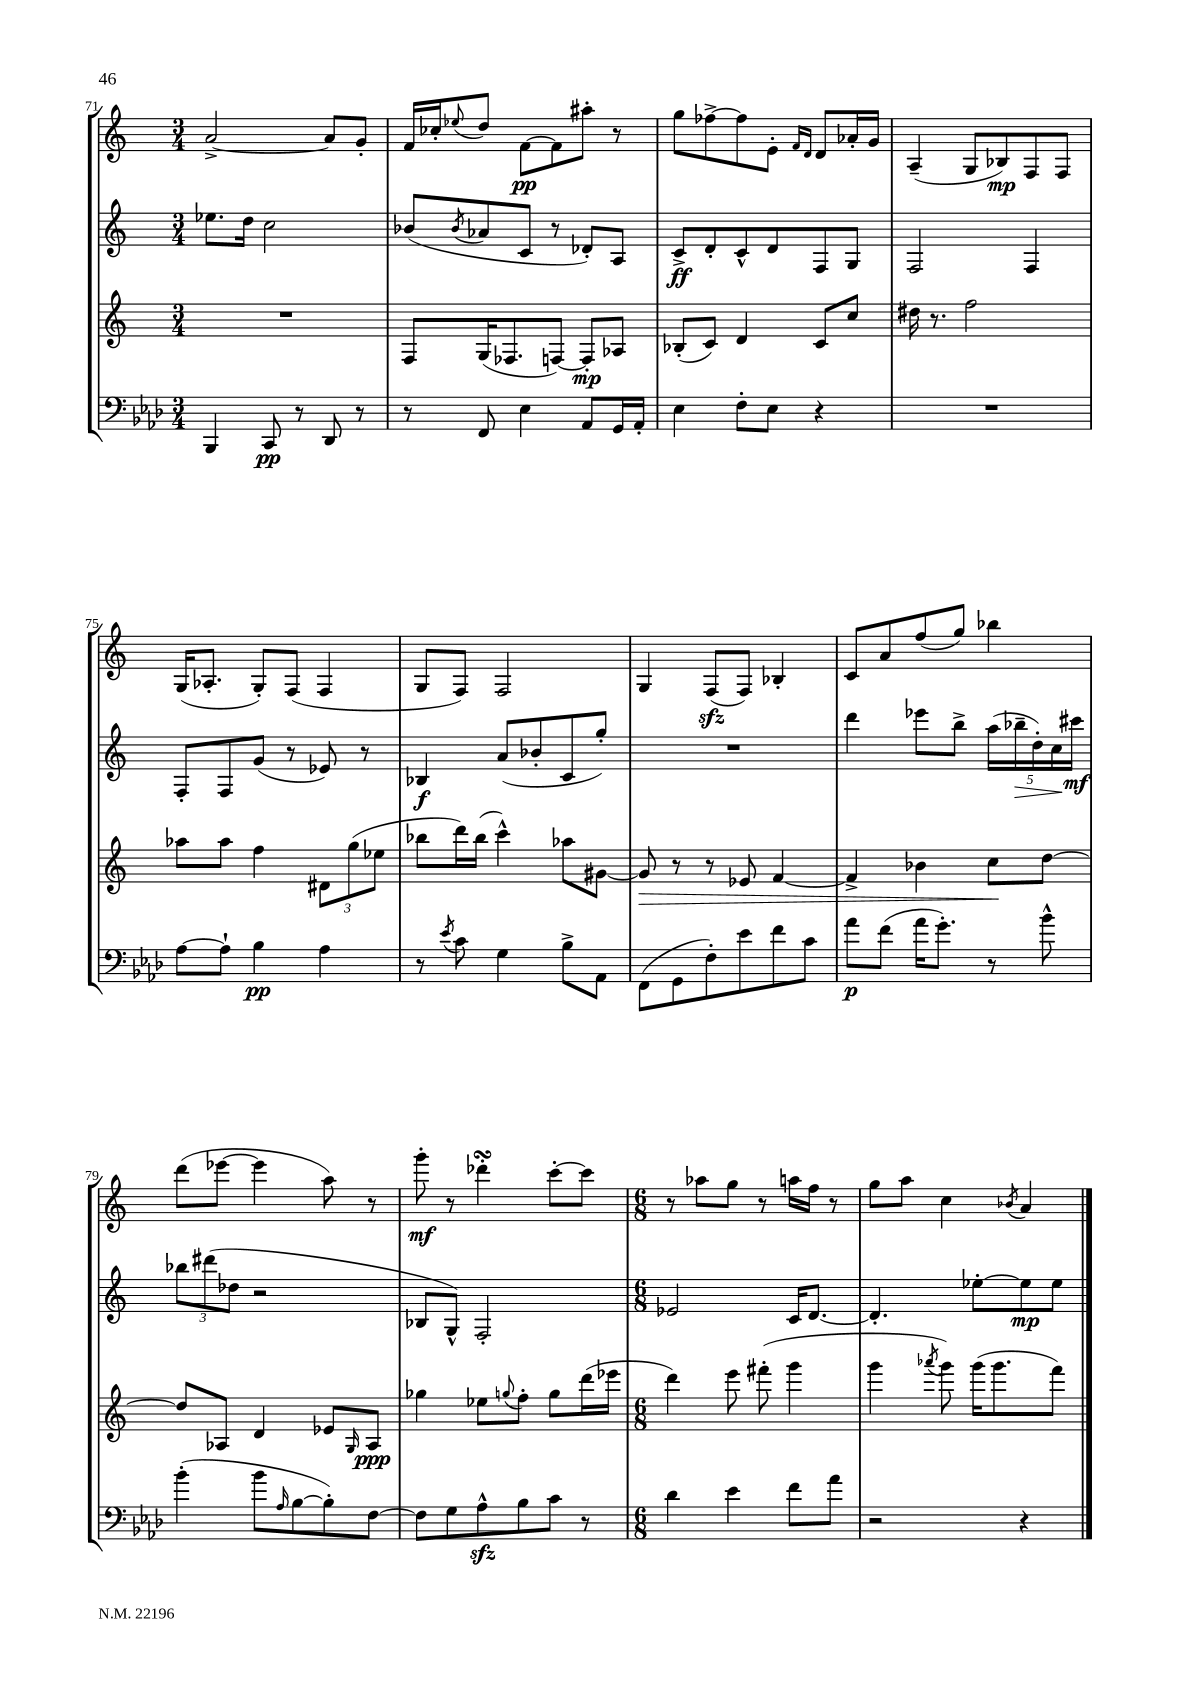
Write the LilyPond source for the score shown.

<<
\new StaffGroup <<
\new Staff = "s0" {
    \clef treble \key c \major \numericTimeSignature \time 3/4
    a'2~-> a'8 g'8-. |
    f'16 ces''16-. \appoggiatura { ees''8 } d''8 f'8~\pp f'8 ais''8-. r8 |
    g''8 fes''8~-> fes''8 e'8-. \grace { f'16 d'16 } d'8 aes'16-. g'16 |
    a4--( g8 bes8\mp) f8 f8 |
    g16( aes8.-. g8-.) f8( f4 |
    g8 f8) f2 |
    g4 f8\sfz( f8) bes4-. |
    c'8 a'8 f''8( g''8) bes''4 |
    d'''8( ees'''8~ ees'''4 a''8) r8 |
    g'''8-.\mf r8 des'''4-.\turn c'''8~-. c'''8 |
    \numericTimeSignature \time 6/8 r8 aes''8 g''8 r8 a''16 f''16 r8 |
    g''8 a''8 c''4 \acciaccatura { bes'8 } a'4 \bar "|." |
}
\new Staff = "s1" {
    \clef treble \key c \major \numericTimeSignature \time 3/4
    ees''8. d''16 c''2 |
    bes'8( \acciaccatura { bes'8 } aes'8 c'8 r8 des'8-.) a8 |
    c'8->\ff d'8-. c'8-^ d'8 f8 g8 |
    f2 f4 |
    f8-. f8 g'8( r8 ees'8) r8 |
    bes4\f a'8( bes'8-. c'8 g''8-.) |
    R2. |
    d'''4 ees'''8 b''8-> \tuplet 5/4 { a''16( bes''16--\> d''16-.) c''16\! cis'''16\mf } |
    \tuplet 3/2 { bes''8 dis'''8( des''8 } r2 |
    bes8 g8-^) f2-. |
    \numericTimeSignature \time 6/8 ees'2 c'16 d'8.~ |
    d'4.-. ees''8~-. ees''8\mp ees''8 \bar "|." |
}
\new Staff = "s2" {
    \clef treble \key c \major \numericTimeSignature \time 3/4
    R2. |
    f8 g16( fes8. f8~) f8-.\mp aes8 |
    bes8-.( c'8) d'4 c'8 c''8 |
    dis''16 r8. f''2 |
    aes''8 aes''8 f''4 \tuplet 3/2 { dis'8 g''8( ees''8 } |
    bes''8 d'''16) bes''16( c'''4-^) aes''8 gis'8~ |
    gis'8\> r8 r8 ees'8 f'4~ |
    f'4-> bes'4 c''8\! d''8~ |
    d''8 aes8 d'4 ees'8 \grace { g16 } aes8\ppp |
    ges''4 ees''8 \appoggiatura { g''8 } f''8-. g''8 d'''16( ees'''16 |
    \numericTimeSignature \time 6/8 d'''4) e'''8 fis'''8-.( g'''4 |
    g'''4 \acciaccatura { aes'''8 } g'''8) g'''16( g'''8. f'''8) \bar "|." |
}
\new Staff = "s3" {
    \clef bass \key aes \major \numericTimeSignature \time 3/4
    bes,,4 c,8\pp r8 des,8 r8 |
    r8 f,8 ees4 aes,8 g,16 aes,16-. |
    ees4 f8-. ees8 r4 |
    R2. |
    aes8~ aes8-! bes4\pp aes4 |
    r8 \acciaccatura { ees'8 } c'8 g4 bes8-> aes,8 |
    f,8( g,8 f8-.) ees'8 f'8 c'8 |
    aes'8\p f'8( aes'16 g'8.-.) r8 bes'8-^ |
    bes'4-.( bes'8 \grace { aes16 } bes8~ bes8-.) f8~ |
    f8 g8 aes8-^\sfz bes8 c'8 r8 |
    \numericTimeSignature \time 6/8 des'4 ees'4 f'8 aes'8 |
    r2 r4 \bar "|." |
}
>>
>>
\layout { \context { \Score currentBarNumber = #71 } }
